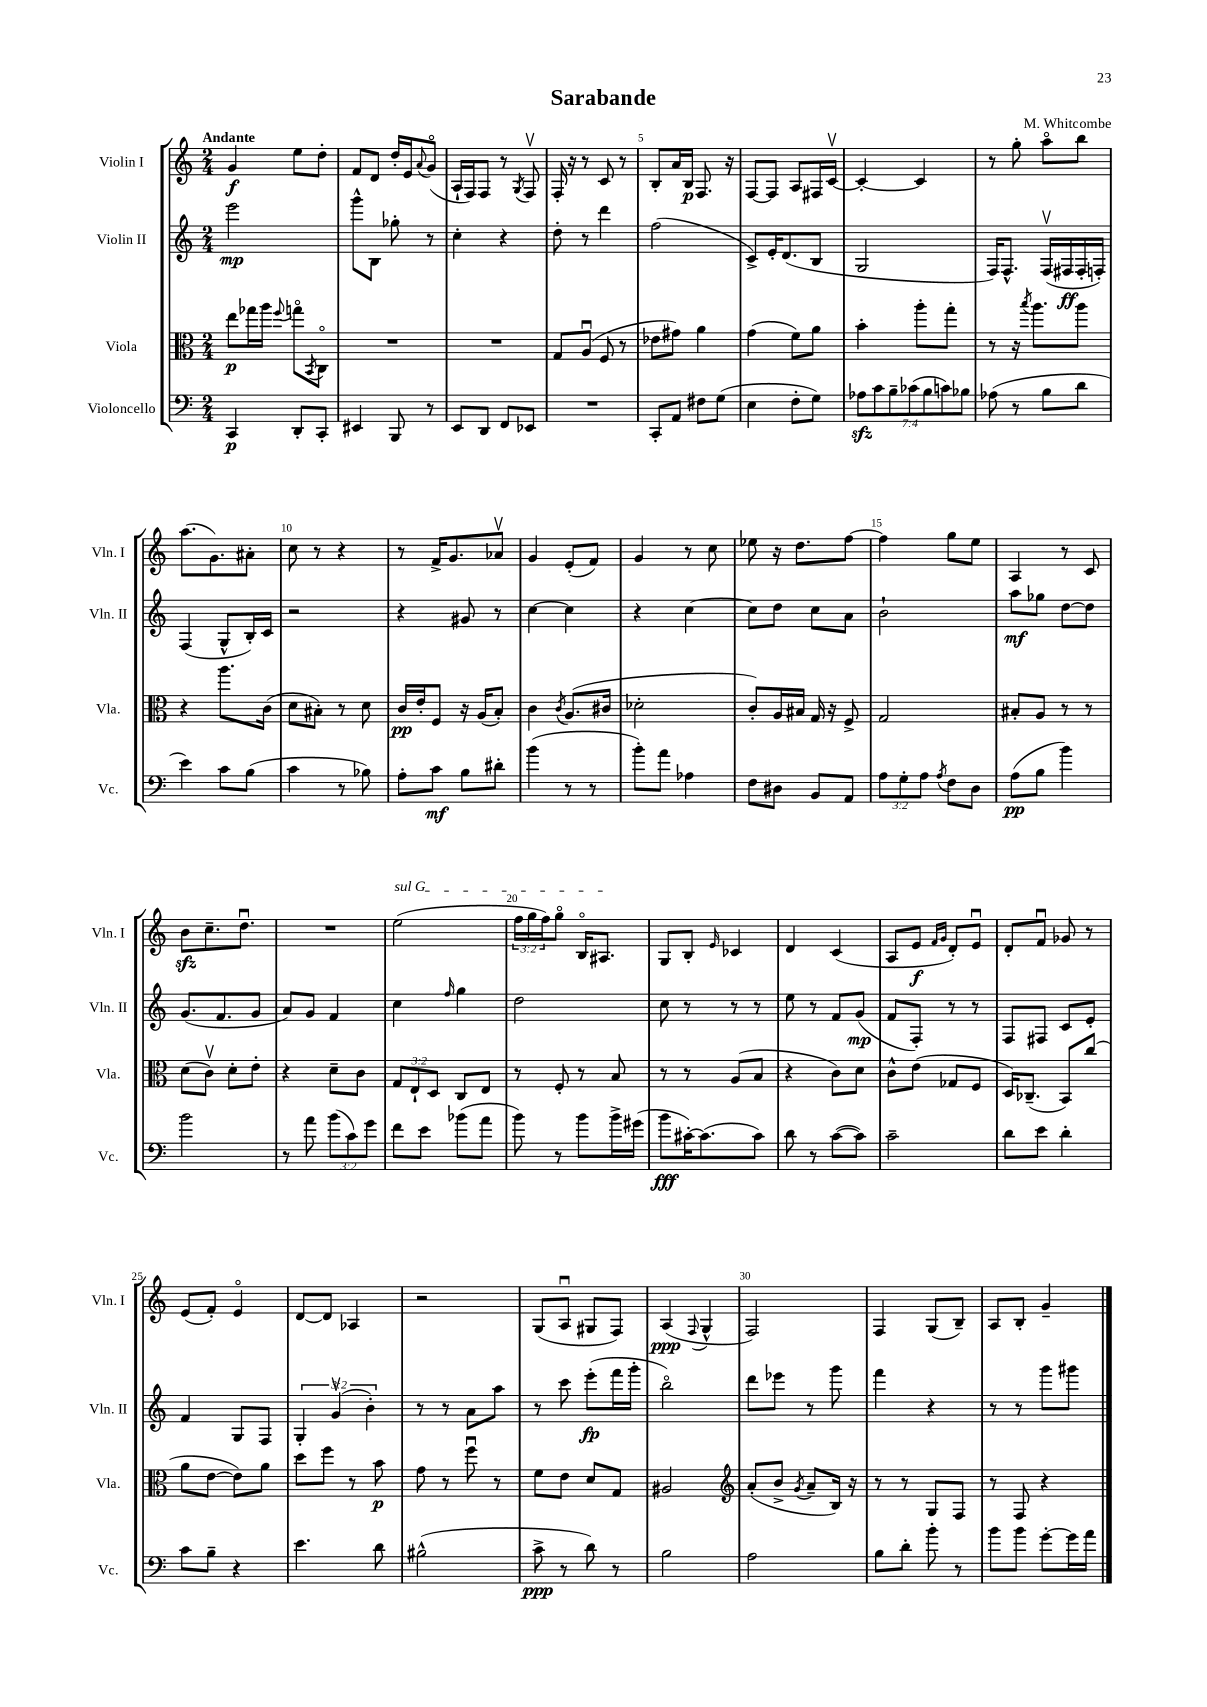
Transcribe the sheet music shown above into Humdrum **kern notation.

**kern	**dynam	**kern	**dynam	**kern	**dynam	**kern	**dynam
*part4	*part4	*part3	*part3	*part2	*part2	*part1	*part1
*staff4	*staff4	*staff3	*staff3	*staff2	*staff2	*staff1	*staff1
*I"Violoncello	*	*I"Viola	*	*I"Violin II	*	*I"Violin I	*
*I'Vc.	*	*I'Vla.	*	*I'Vln. II	*	*I'Vln. I	*
*clefF4	*	*clefC3	*	*clefG2	*	*clefG2	*
*k[]	*	*k[]	*	*k[]	*	*k[]	*
*M2/4	*	*M2/4	*	*M2/4	*	*M2/4	*
=1	=1	=1	=1	=1	=1	=1	=1
!	!	!	!	!	!	!LO:TX:a:B:t=Andante	!
4CC/	p	8ee\L	p	2eee\	mp	4g/	f
.	.	16gg-X\L	.	.	.	.	.
.	.	16aa\JJ	.	.	.	.	.
.	.	8qqff/	.	.	.	.	.
8DD'/L	.	8ggn\L	.	.	.	8ee\L	.
.	.	8qBB/	.	.	.	.	.
8CC'/J	.	8C\J	.	.	.	8dd'\J	.
=2	=2	=2	=2	=2	=2	=2	=2
4EE#X/	.	2r	.	8ggg^^\L	.	8f/L	.
.	.	.	.	8B\J	.	8d/J	.
8BBB/	.	.	.	8gg-X'\	.	16dd'/LL	.
.	.	.	.	.	.	16e/J	.
.	.	.	.	.	.	8qqa/	.
8r	.	.	.	8r	.	(8g/J	.
=3	=3	=3	=3	=3	=3	=3	=3
8EE/L	.	2r	.	4cc'\	.	16A`/LL	.
.	.	.	.	.	.	16F/J)	.
8DD/J	.	.	.	.	.	8F/J	.
8FF/L	.	.	.	4r	.	8r	.
.	.	.	.	.	.	8qG/	.
8EE-X/J	.	.	.	.	.	8Fv/	.
=4	=4	=4	=4	=4	=4	=4	=4
2r	.	8G/L	.	8dd'\	.	16F'/	.
.	.	.	.	.	.	16r	.
.	.	(8Au/J	.	8r	.	8r	.
.	.	8F/	.	4ddd\	.	8c/	.
.	.	8r	.	.	.	8r	.
=5	=5	=5	=5	=5	=5	=5	=5
8CC'/L	.	8e-X\L	.	(2ff\	.	8B'/L	.
8AA/J	.	8g#X\J)	.	.	.	16a/L	.
.	.	.	.	.	.	16B/JJ	p
8F#X\L	.	4a\	.	.	.	8.F/	.
(8G\J	.	.	.	.	.	.	.
.	.	.	.	.	.	16r	.
=6	=6	=6	=6	=6	=6	=6	=6
4E\	.	(4g\	.	8c^/L)	.	[8F/L	.
.	.	.	.	16e'/K	.	8F/J]	.
.	.	.	.	(8.d/	.	.	.
8F'\L	.	8f\L)	.	.	.	8A/L	.
8G\J)	.	8a\J	.	8B/J	.	16F#X/L	.
.	.	.	.	.	.	[16cv/JJ	.
=7	=7	=7	=7	=7	=7	=7	=7
14A-Xzz\L	.	4b'\	.	2G/	.	4c'/_	.
14c\	.	.	.	.	.	.	.
14B~\	.	.	.	.	.	.	.
(14c-X\	.	.	.	.	.	.	.
.	.	8aa'\L	.	.	.	4c/]	.
14B\	.	.	.	.	.	.	.
14cn\)	.	.	.	.	.	.	.
.	.	8gg'\J	.	.	.	.	.
14B-X\J	.	.	.	.	.	.	.
=8	=8	=8	=8	=8	=8	=8	=8
(8A-X\	.	8r	.	16F/KL)	.	8r	.
.	.	.	.	8.F^^/J	.	.	.
8r	.	16r	.	.	.	8gg'\	.
.	.	8qbb/	.	.	.	.	.
.	.	8.aa\L	.	.	.	.	.
8B\L	.	.	.	(16Fv/LL	.	8aa\L	.
.	.	.	.	16F#X/	ff	.	.
8d\J	.	8aa\J	.	16F#'/	.	8bb\J	.
.	.	.	.	16Fn'/JJ)	.	.	.
!!LO:LB:g=z
=9	=9	=9	=9	=9	=9	=9	=9
4e\)	.	4r	.	(4F/	.	(8.aa\L	.
.	.	.	.	.	.	8.g\)	.
8c\L	.	8.aa\L	.	8G^^/L	.	.	.
(8B\J	.	.	.	16B'/L)	.	8a#X'\J	.
.	.	(16c\Jk	.	16c/JJ	.	.	.
=10	=10	=10	=10	=10	=10	=10	=10
4c\	.	8d\L	.	2r	.	8cc\	.
.	.	8B#X'\J)	.	.	.	8r	.
8r	.	8r	.	.	.	4r	.
8B-X\)	.	8d\	.	.	.	.	.
=11	=11	=11	=11	=11	=11	=11	=11
8A'\L	.	16c/LL	pp	4r	.	8r	.
.	.	16e'/J	.	.	.	.	.
8c\J	mf	8F/J	.	.	.	16f^/KL	.
.	.	.	.	.	.	8.g/	.
8B\L	.	16r	.	8g#X/	.	.	.
.	.	(16A/KL	.	.	.	.	.
8d#X'\J	.	8B'/J)	.	8r	.	8a-Xv/J	.
=12	=12	=12	=12	=12	=12	=12	=12
(4b\	.	4c\	.	[4cc\	.	4g/	.
.	.	8qc/	.	.	.	.	.
8r	.	(8.A/L	.	4cc\]	.	(8e'/L	.
8r	.	.	.	.	.	8f/J)	.
.	.	16c#X/Jk	.	.	.	.	.
=13	=13	=13	=13	=13	=13	=13	=13
8b'\L)	.	2d-X'\	.	4r	.	4g/	.
8a\J	.	.	.	.	.	.	.
4A-X\	.	.	.	[4cc\	.	8r	.
.	.	.	.	.	.	8cc\	.
=14	=14	=14	=14	=14	=14	=14	=14
8F\L	.	8c'/L)	.	8cc\L]	.	8ee-X\	.
8D#X\J	.	16A/L	.	8dd\J	.	16r	.
.	.	16B#X/JJ	.	.	.	8.dd\L	.
8BB/L	.	16G/	.	8cc\L	.	.	.
.	.	16r	.	.	.	.	.
8AA/J	.	8F^/	.	8a\J	.	[8ff\J	.
=15	=15	=15	=15	=15	=15	=15	=15
12A\L	.	2G/	.	2b`\	.	4ff\]	.
12G'\	.	.	.	.	.	.	.
12A\J	.	.	.	.	.	.	.
8qA/	.	.	.	.	.	.	.
8F\L	.	.	.	.	.	8gg\L	.
8D\J	.	.	.	.	.	8ee\J	.
=16	=16	=16	=16	=16	=16	=16	=16
(8A\L	pp	8B#X'/L	.	8aa\L	mf	4A/	.
8B\J	.	8A/J	.	8gg-X\J	.	.	.
4b\)	.	8r	.	[8dd\L	.	8r	.
.	.	8r	.	8dd\J]	.	8c/	.
!!LO:LB:g=z
=17	=17	=17	=17	=17	=17	=17	=17
2b\	.	(8d\L	.	(8.g/L	.	8bzz\L	.
.	.	8cv\J)	.	.	.	8.cc~\	.
.	.	.	.	8.f/	.	.	.
.	.	8d'\L	.	.	.	.	.
.	.	.	.	.	.	8.ddu\J	.
.	.	8e'\J	.	8g/J	.	.	.
=18	=18	=18	=18	=18	=18	=18	=18
8r	.	4r	.	8a/L)	.	2r	.
8a\	.	.	.	8g/J	.	.	.
(12b\L	.	8d~\L	.	4f/	.	.	.
12c\)	.	.	.	.	.	.	.
.	.	8c\J	.	.	.	.	.
12g\J	.	.	.	.	.	.	.
=19	=19	=19	=19	=19	=19	=19	=19
!	!	!	!	!	!	!LO:TX:a:i:t=sul G	!
8f\L	.	12G/L	.	4cc\	.	(2ee\	.
.	.	12E`/	.	.	.	.	.
8e\J	.	.	.	.	.	.	.
.	.	12D/J	.	.	.	.	.
.	.	.	.	16qqff/	.	.	.
(8b-X\L	.	8C/L	.	4gg\	.	.	.
8a\J	.	8E/J	.	.	.	.	.
=20	=20	=20	=20	=20	=20	=20	=20
8b\)	.	8r	.	2dd\	.	24ff\LL	.
.	.	.	.	.	.	24gg\	.
.	.	.	.	.	.	24ff\J)	.
8r	.	8F'/	.	.	.	8gg\J	.
8b\L	.	8r	.	.	.	16B/KL	.
.	.	.	.	.	.	8.A#X/J	.
16b^\L	.	8B/	.	.	.	.	.
(16g#X\JJ	.	.	.	.	.	.	.
=21	=21	=21	=21	=21	=21	=21	=21
8b\L	fff	8r	.	8cc\	.	8G/L	.
[16c#X'\K)	.	8r	.	8r	.	8B'/J	.
(8.c#\]	.	.	.	.	.	.	.
.	.	.	.	.	.	16qqe/	.
.	.	(8A/L	.	8r	.	4c-X/	.
8c#\J)	.	8B/J	.	8r	.	.	.
=22	=22	=22	=22	=22	=22	=22	=22
8d\	.	4r	.	8ee\	.	4d/	.
8r	.	.	.	8r	.	.	.
([8c\L	.	8c\L)	.	8f/L	.	(4c/	.
8c\J])	.	8d\J	.	(8g/J	mp	.	.
=23	=23	=23	=23	=23	=23	=23	=23
2c~\	.	8c^^\L	.	8f/L	.	8A/L	.
.	.	(8e\J	.	8F'/J)	.	8e/J	f
.	.	.	.	.	.	16qqf/LL	.
.	.	.	.	.	.	16qqg/JJ	.
.	.	8G-X/L	.	8r	.	8d'/L)	.
.	.	8F/J	.	8r	.	8eu/J	.
=24	=24	=24	=24	=24	=24	=24	=24
8d\L	.	16D/KL)	.	8F/L	.	8d'/L	.
.	.	(8.C-X~/J	.	.	.	.	.
8e\J	.	.	.	8F#X/J	.	8fu/J	.
4d'\	.	8BB/L)	.	8c/L	.	8g-X/	.
.	.	(8cc/J	.	8e'/J	.	8r	.
!!LO:LB:g=z
=25	=25	=25	=25	=25	=25	=25	=25
8c\L	.	8a\L	.	4f/	.	(8e/L	.
8B~\J	.	[8e\J	.	.	.	8f'/J)	.
4r	.	8e\L])	.	8G/L	.	4e/	.
.	.	8a\J	.	8F/J	.	.	.
=26	=26	=26	=26	=26	=26	=26	=26
4.e\	.	8dd\L	.	6G'/	.	[8d/L	.
.	.	8ff\J	.	.	.	8d/J]	.
.	.	.	.	(6gv/	.	.	.
.	.	8r	.	.	.	4A-X/	.
.	.	.	.	6b'\)	.	.	.
8d\	.	8b\	p	.	.	.	.
=27	=27	=27	=27	=27	=27	=27	=27
(2B#X^^\	.	8g\	.	8r	.	2r	.
.	.	8r	.	8r	.	.	.
.	.	8ffu\	.	8a\L	.	.	.
.	.	8r	.	8aa\J	.	.	.
=28	=28	=28	=28	=28	=28	=28	=28
8c^\	ppp	8f\L	.	8r	.	(8G/L	.
8r	.	8e\J	.	8ccc\	.	8Au/J	.
8d\)	.	8d/L	.	(8eee'\L	fp	8G#X/L	.
8r	.	8G/J	.	16fff\L	.	8F/J)	.
.	.	.	.	16ggg'\JJ	.	.	.
=29	=29	=29	=29	=29	=29	=29	=29
2B\	.	2A#X/	.	2bb\)	.	(4A/	ppp
.	.	.	.	.	.	8qqF/	.
.	.	.	.	.	.	4G^^/	.
=30	=30	=30	=30	=30	=30	=30	=30
*	*	*clefG2	*	*	*	*	*
2A\	.	(8a'/L	.	8ddd\L	.	2F/)	.
.	.	8b^/J	.	8eee-X\J	.	.	.
.	.	8qg/	.	.	.	.	.
.	.	8a~/L	.	8r	.	.	.
.	.	16B/Jk)	.	8ggg\	.	.	.
.	.	16r	.	.	.	.	.
=31	=31	=31	=31	=31	=31	=31	=31
8B\L	.	8r	.	4fff\	.	4F/	.
8d'\J	.	8r	.	.	.	.	.
8b'\	.	8G/L	.	4r	.	(8G/L	.
8r	.	8F/J	.	.	.	8B~/J)	.
=32	=32	=32	=32	=32	=32	=32	=32
8b\L	.	8r	.	8r	.	8A/L	.
8b\J	.	8F/	.	8r	.	8B'/J	.
[8g'\L	.	4r	.	8ggg\L	.	4g~/	.
16g\L]	.	.	.	8ggg#X\J	.	.	.
16a\JJ	.	.	.	.	.	.	.
==	==	==	==	==	==	==	==
*-	*-	*-	*-	*-	*-	*-	*-
